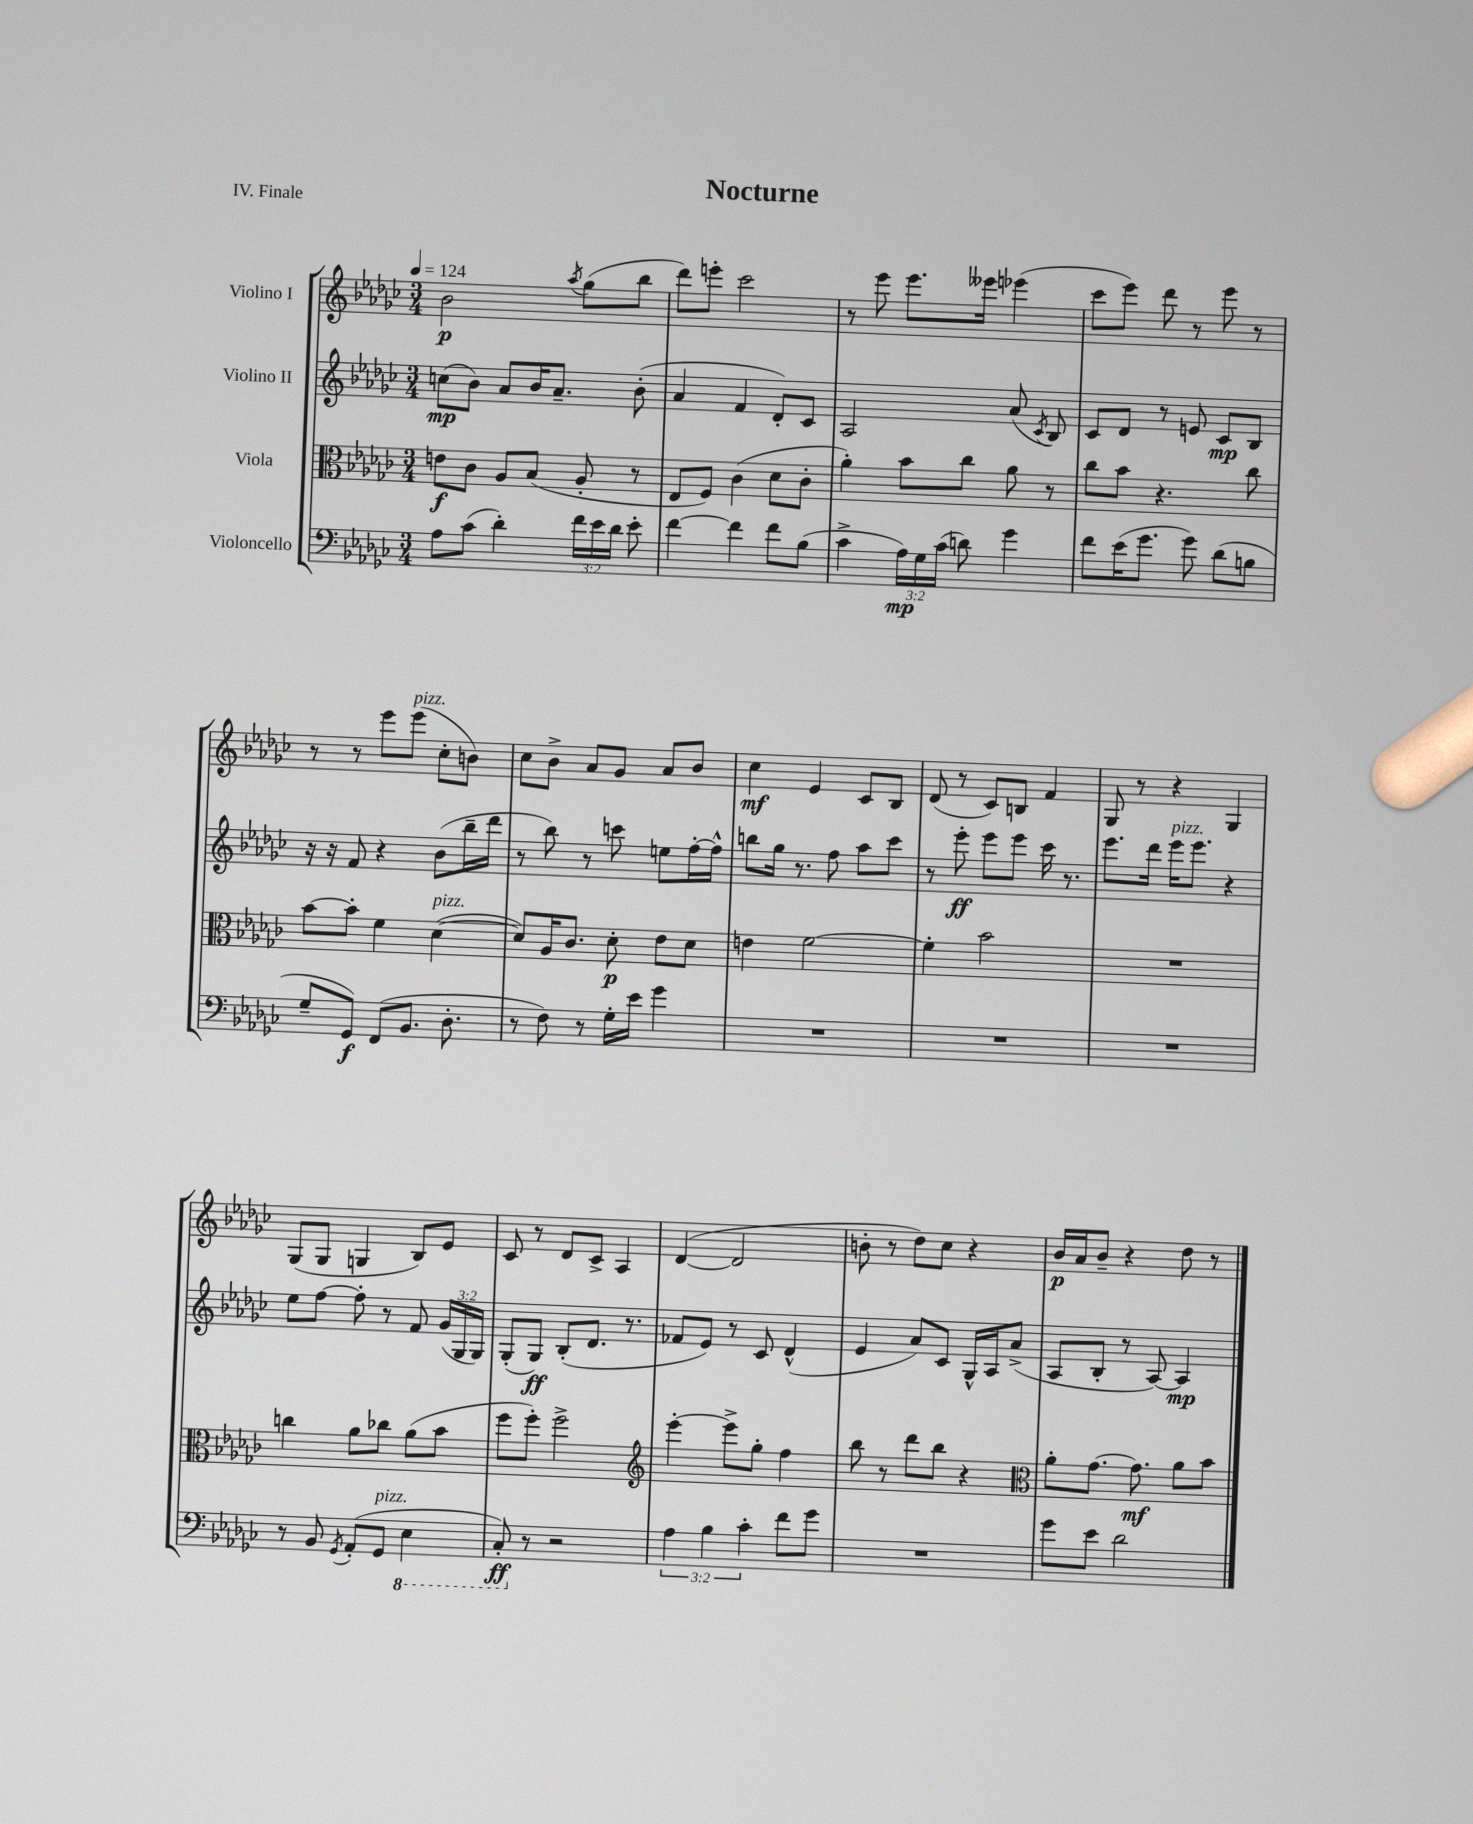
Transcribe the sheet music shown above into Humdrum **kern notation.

**kern	**dynam	**kern	**dynam	**kern	**dynam	**kern	**dynam
*part4	*part4	*part3	*part3	*part2	*part2	*part1	*part1
*staff4	*staff4	*staff3	*staff3	*staff2	*staff2	*staff1	*staff1
*I"Violoncello	*	*I"Viola	*	*I"Violino II	*	*I"Violino I	*
*clefF4	*	*clefC3	*	*clefG2	*	*clefG2	*
*k[b-e-a-d-g-c-]	*	*k[b-e-a-d-g-c-]	*	*k[b-e-a-d-g-c-]	*	*k[b-e-a-d-g-c-]	*
*M3/4	*	*M3/4	*	*M3/4	*	*M3/4	*
*MM124	*	*MM124	*	*MM124	*	*MM124	*
=1	=1	=1	=1	=1	=1	=1	=1
8A-\L	.	8en\L	f	(8ccn\L	mp	2b-\	p
(8c-\J	.	8c-\J	.	8b-\J)	.	.	.
4d-'\)	.	8A-/L	.	8a-/L	.	.	.
.	.	(8B-/J	.	16b-/K	.	.	.
.	.	.	.	8.a-~/J	.	.	.
.	.	.	.	.	.	8qaa-/	.
24f\LL	.	8A-'/	.	.	.	(8gg-\L	.
24e-\	.	.	.	.	.	.	.
24d-\JJ	.	.	.	.	.	.	.
8e-'\	.	8r	.	(8b-'\	.	8bb-\J	.
=2	=2	=2	=2	=2	=2	=2	=2
[4f\	.	8E-/L	.	4a-/	.	8ddd-\L)	.
.	.	8F/J)	.	.	.	8eeen'\J	.
4f\]	.	(4c-\	.	4f/	.	2ccc-\	.
8f\L	.	8d-\L	.	8d-'/L)	.	.	.
(8B-\J	.	8c-'\J	.	8c-/J	.	.	.
=3	=3	=3	=3	=3	=3	=3	=3
4c-^\	.	4a-'\)	.	2A-/	.	8r	.
.	.	.	.	.	.	8eee-\	.
24A-\LL)	mp	8b-\L	.	.	.	8.eee-\L	.
24G-\	.	.	.	.	.	.	.
(24c-\JJ	.	.	.	.	.	.	.
8dn\)	.	8cc-\J	.	.	.	.	.
.	.	.	.	.	.	16eee--X\Jk	.
4g-\	.	8a-\	.	(8a-/	.	(4eee-X\	.
.	.	.	.	8qc-/	.	.	.
.	.	8r	.	8B-/)	.	.	.
=4	=4	=4	=4	=4	=4	=4	=4
8f\L	.	8cc-\L	.	8c-/L	.	8ccc-\L	.
(16e-\K	.	8b-\J	.	8d-/J	.	8eee-\J)	.
8.g-\J	.	.	.	.	.	.	.
.	.	4.r	.	8r	.	8ddd-\	.
8g-\)	.	.	.	8en/	.	8r	.
(8d-\L	.	.	.	8c-/L	mp	8eee-\	.
8Bn\J	.	8cc-\	.	8B-/J	.	8r	.
!!LO:LB:g=z
=5	=5	=5	=5	=5	=5	=5	=5
8G-~/L	.	[8b-\L	.	16r	.	8r	.
.	.	.	.	16r	.	.	.
8GG-/J)	f	8b-'\J]	.	8f/	.	8r	.
(8FF/L	.	4f\	.	4r	.	8eee-\L	.
!	!	!	!	!	!	!LO:TX:a:i:t=pizz.	!
8.BB-/J	.	.	.	.	.	(8eee-\J	.
!	!	!LO:TX:a:i:t=pizz.	!	!	!	!	!
.	.	([4d-\	.	(8b-\L	.	8cc-'\L	.
8.D-'\	.	.	.	.	.	.	.
.	.	.	.	16bb-~\L	.	8bn\J)	.
.	.	.	.	16ddd-\JJ	.	.	.
=6	=6	=6	=6	=6	=6	=6	=6
8r	.	8d-/L])	.	8r	.	8cc-\L	.
8F\)	.	16A-/K	.	8bb-\)	.	8b-^\J	.
.	.	8.c-/J	.	.	.	.	.
8r	.	.	.	8r	.	8a-/L	.
16G-'\LL	.	8d-'\	p	8cccn\	.	8g-/J	.
16e-\JJ	.	.	.	.	.	.	.
4g-\	.	8e-\L	.	8een\L	.	8a-/L	.
.	.	8d-\J	.	[16ff'\L	.	8b-/J	.
.	.	.	.	16ff^^\JJ]	.	.	.
=7	=7	=7	=7	=7	=7	=7	=7
2.r	.	4en\	.	8bbn\L	.	4cc-\	mf
.	.	.	.	16gg-\Jk	.	.	.
.	.	.	.	8.r	.	.	.
.	.	[2f\	.	.	.	4e-/	.
.	.	.	.	8ff\	.	.	.
.	.	.	.	8aa-\L	.	8c-/L	.
.	.	.	.	8ccc-\J	.	8B-/J	.
=8	=8	=8	=8	=8	=8	=8	=8
2.r	.	4f'\]	.	8r	.	(8d-/	.
.	.	.	.	8eee-'\	ff	8r	.
.	.	2b-\	.	8eee-\L	.	8c-/L)	.
.	.	.	.	8eee-\J	.	8Bn/J	.
.	.	.	.	16ccc-\	.	4f/	.
.	.	.	.	8.r	.	.	.
=9	=9	=9	=9	=9	=9	=9	=9
2.r	.	2.r	.	8.eee-\L	.	8G-/	.
.	.	.	.	.	.	8r	.
.	.	.	.	16ddd-\Jk	.	.	.
!	!	!	!	!LO:TX:a:i:t=pizz.	!	!	!
.	.	.	.	16eee-\KL	.	4r	.
.	.	.	.	8.eee-\J	.	.	.
.	.	.	.	4r	.	4G-/	.
!!LO:LB:g=z
=10	=10	=10	=10	=10	=10	=10	=10
8r	.	4ccn\	.	8ee-\L	.	(8G-/L	.
8BB-/	.	.	.	[8ff\J	.	8G-/J	.
8qGG-/	.	.	.	.	.	.	.
(8AA-'/L	.	8a-\L	.	8ff'\]	.	4Gn/	.
!LO:TX:a:i:t=pizz.	!	!	!	!	!	!	!
8GG-/J	.	8cc-X\J	.	8r	.	.	.
*8ba	*	*	*	*	*	*	*
4EE-\	.	(8a-\L	.	8f/	.	8B-/L)	.
.	.	8b-\J	.	(24g-/LL	.	8e-/J	.
.	.	.	.	24G-/	.	.	.
.	.	.	.	24G-/JJ)	.	.	.
=11	=11	=11	=11	=11	=11	=11	=11
8CC-'/)	ff	8ff\L	.	(8G-'/L	.	8c-/	.
*X8ba	*	*	*	*	*	*	*
8r	.	8ff'\J)	.	8G-/J)	ff	8r	.
2r	.	2ff^\	.	(8B-'/L	.	8d-/L	.
.	.	.	.	8.d-/J	.	8c-^/J	.
.	.	.	.	.	.	4A-/	.
.	.	.	.	8.r	.	.	.
=12	=12	=12	=12	=12	=12	=12	=12
*	*	*clefG2	*	*	*	*	*
6A-\	.	[4eee-'\	.	8f-X/L	.	([4d-/	.
.	.	.	.	8e-/J)	.	.	.
6B-\	.	.	.	.	.	.	.
.	.	8eee-^\L]	.	8r	.	2d-/]	.
6c-'\	.	.	.	.	.	.	.
.	.	8gg-'\J	.	8c-/	.	.	.
8f\L	.	4ff\	.	(4d-^^/	.	.	.
8g-\J	.	.	.	.	.	.	.
=13	=13	=13	=13	=13	=13	=13	=13
2.r	.	8bb-\	.	4e-/	.	8bn'\	.
.	.	8r	.	.	.	8r	.
.	.	8ddd-\L	.	8a-/L)	.	8dd-\L)	.
.	.	8bb-\J	.	8c-/J	.	8cc-\J	.
.	.	4r	.	16G-^^/LL	.	4r	.
.	.	.	.	16A-/J	.	.	.
.	.	.	.	(8a-^/J	.	.	.
=14	=14	=14	=14	=14	=14	=14	=14
*	*	*clefC3	*	*	*	*	*
8g-\L	.	8a-'\L	.	8A-/L	.	16b-/LL	p
.	.	.	.	.	.	16a-/J	.
8e-\J	.	[8.g-\J	.	8B-'/J	.	8b-~/J	.
2d-\	.	.	.	8r	.	4r	.
.	.	8.g-\]	mf	.	.	.	.
.	.	.	.	[8A-/)	.	.	.
.	.	8a-\L	.	4A-/]	mp	8dd-\	.
.	.	8b-\J	.	.	.	8r	.
==	==	==	==	==	==	==	==
*-	*-	*-	*-	*-	*-	*-	*-
